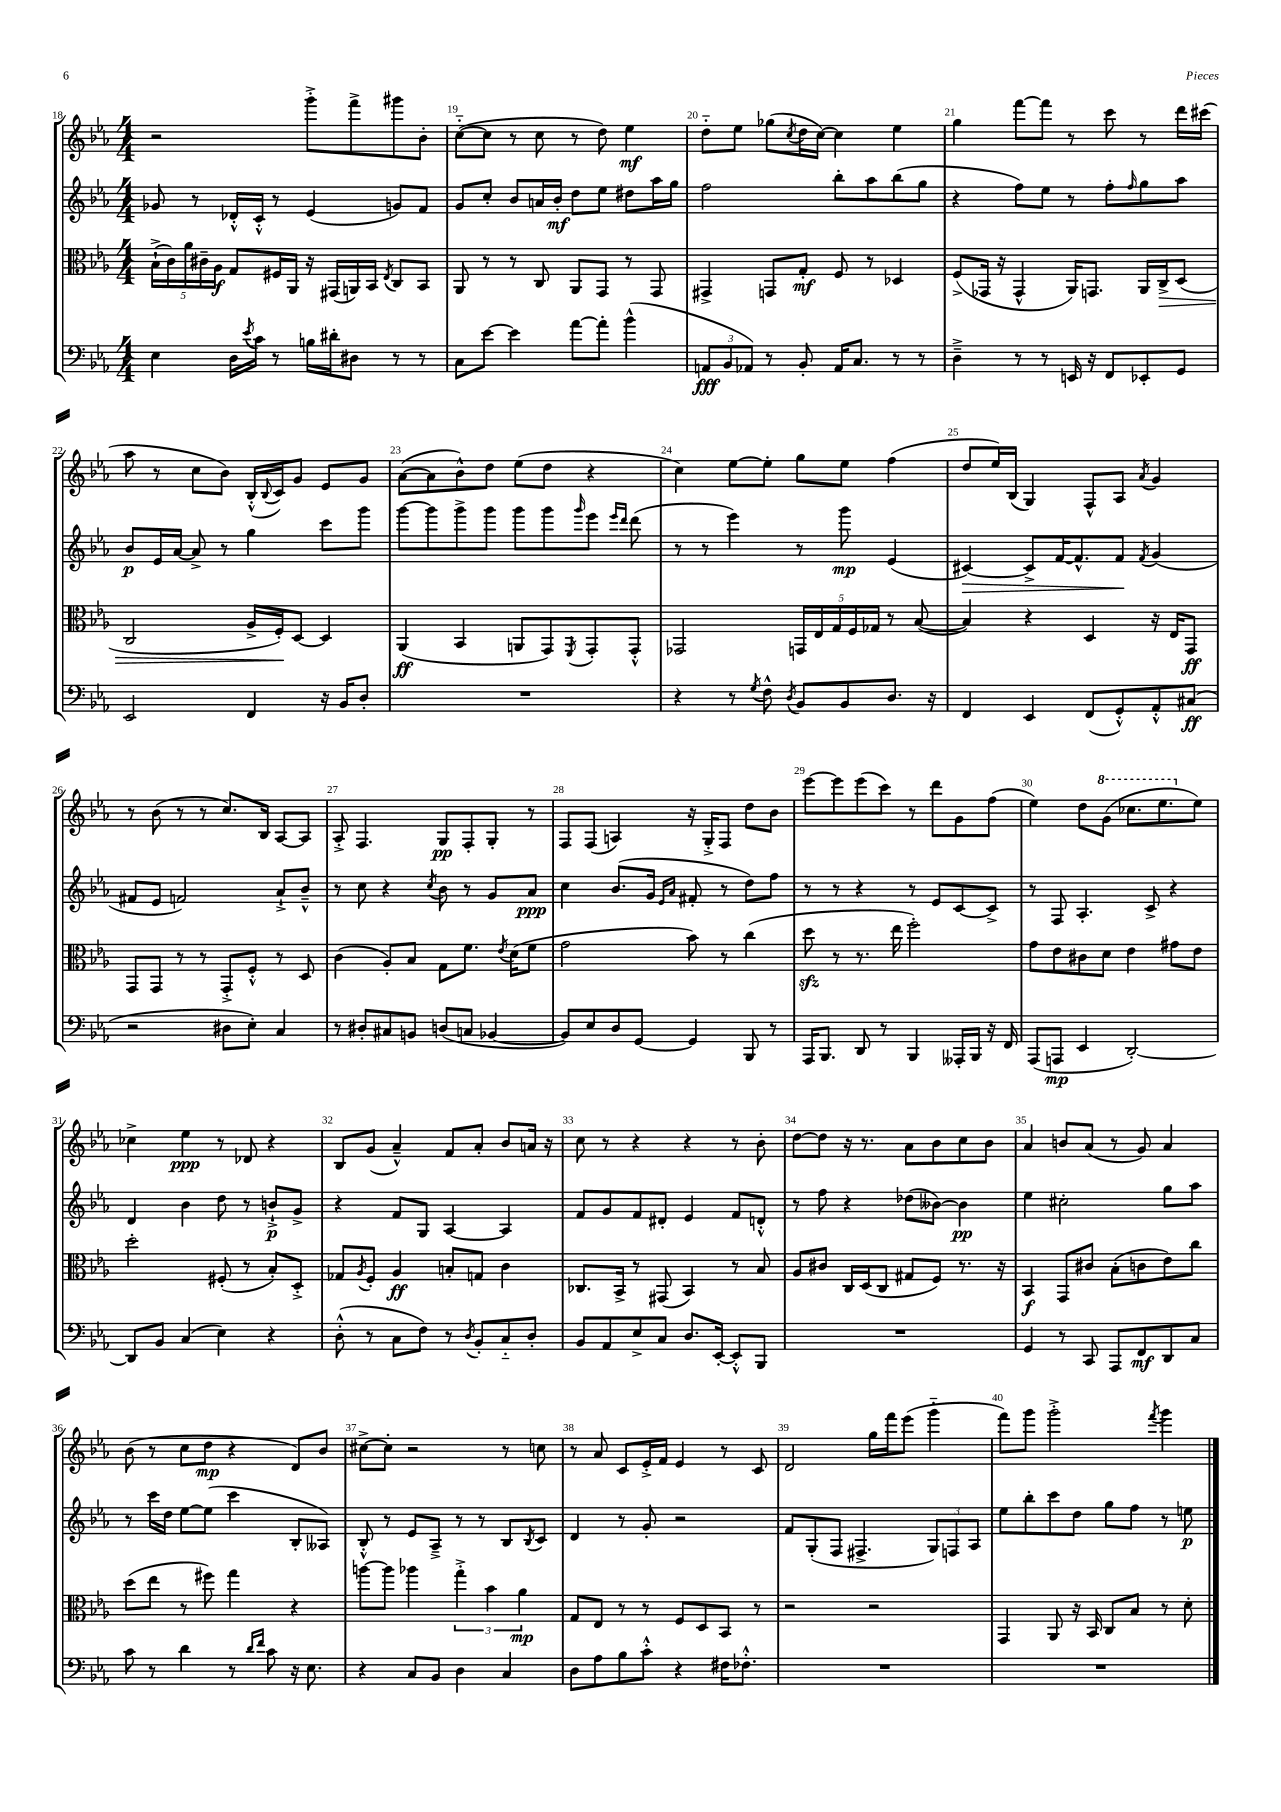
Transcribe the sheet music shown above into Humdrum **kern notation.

**kern	**kern	**kern	**kern
*staff4	*staff3	*staff2	*staff1
*clefF4	*clefC3	*clefG2	*clefG2
*k[b-e-a-]	*k[b-e-a-]	*k[b-e-a-]	*k[b-e-a-]
*M4/4	*M4/4	*M4/4	*M4/4
4E-	(20B-`^	8g-	2r
.	20c)	.	.
.	20a-	.	.
.	.	8r	.
.	20c#~	.	.
.	20A-	.	.
16D	8G	16d-'^^	.
8qe-	.	.	.
16c	.	16c'^^	.
8r	16F#	8r	.
.	16AA-	.	.
16B	16r	(4e-	8ggg'^
16d#'	(16GG#	.	.
8D#	16AA)	.	8fff^
.	16BB-	.	.
.	8qE-	.	.
8r	8C	8g)	8ggg#
8r	8BB-	8f	8b-'
=	=	=	=
8C	8AA-	8g	([8cc'~
[8e-	8r	8cc'	8cc]
4e-]	8r	8b-	8r
.	8C	16a	8cc
.	.	16b-'	.
[8a-	8AA-	8dd	8r
8a-']	8GG	8ee-	8dd)
(4b-^^	8r	8dd#	4ee-
.	8GG	16aa-	.
.	.	16gg	.
=	=	=	=
12AA	4GG#^	2ff	8dd'~
12BB-	.	.	.
.	.	.	8ee-
12AA-)	.	.	.
8r	8GG	.	(8gg-
.	.	.	8qcc
8BB-'	8G'	.	16dd
.	.	.	[16cc)
16AA-	8F	8bb-'	4cc]
8.C	.	.	.
.	8r	8aa-	.
8r	4D-	(8bb-	4ee-
8r	.	8gg	.
=	=	=	=
4D~^	(8F^	4r	4gg
.	16GG-	.	.
.	16r	.	.
8r	4GG-^^	8ff)	[8fff
8r	.	8ee-	8fff]
16EE	16AA-)	8r	8r
16r	8.GG	.	.
8FF	.	8ff'	8ccc
.	.	16qqff	.
8EE-'	16AA-	8gg	8r
.	16C^	.	.
8GG	(8D	8aa-	16ddd
.	.	.	(16ccc#
=	=	=	=
2EE-	2C	8b-	8aa-
.	.	16e-	8r
.	.	[16a-	.
.	.	8a-^]	8cc
.	.	8r	8b-)
4FF	16A-^	4gg	(16B-'^^
.	.	.	8qqB-
.	16F')	.	16c)
.	[8D	.	8g
16r	4D]	8ccc	8e-
16BB-	.	.	.
8D'	.	8ggg	8g
=	=	=	=
1r	(4AA-	[8ggg	([8a-
.	.	8ggg]	8a-]
.	4BB-	8ggg^	8b-^^)
.	.	8ggg	8dd
.	8AA	8ggg	(8ee-
.	8GG)	8ggg	8dd
.	8qFF	16qqggg	.
.	8GG'	8eee-	4r
.	.	16qqeee-	.
.	.	16qqddd	.
.	8GG'^^	(8ddd	.
=	=	=	=
4r	2GG-	8r	4cc)
.	.	8r	.
8r	.	4eee-)	[8ee-
8qG	.	.	.
8F^^	.	.	8ee-']
8qD	.	.	.
8BB-	20GG	8r	8gg
.	20E-	.	.
.	20G	.	.
8BB-	.	8ggg	8ee-
.	20F	.	.
.	20G-	.	.
8.D	8r	(4e-	(4ff
.	([8B-	.	.
16r	.	.	.
=	=	=	=
4FF	4B-])	[4c#)	8dd
.	.	.	16ee-)
.	.	.	(16B-
4EE-	4r	8c#^]	4G)
.	.	[16f	.
.	.	8.f^^]	.
(8FF	4D	.	8F^^
8GG'^^)	.	8f	8A-
.	.	8qf	8qa-
8AA-'^^	16r	(4g	4g
.	16E-	.	.
(8C#	8GG	.	.
=	=	=	=
2r	8GG	8f#	8r
.	8GG	8e-	(8b-
.	8r	2f)	8r
.	8r	.	8r
8D#	8GG'^	.	8.cc)
8E-')	8F'^^	.	.
.	.	.	16B-
4C	8r	8a-`^	[8A-
.	8D	8b-~^^	8A-]
=	=	=	=
8r	(4c	8r	8A-'^
8D#'	.	8cc	4.F
8C#	8A-')	4r	.
8BB	8B-	.	.
.	.	8qcc	.
(8D	8G	8b-	8G
8C	8.f	8r	8F'
[4BB-	.	8g	8G'
.	8qe-	.	.
.	(16d	.	.
.	8f	8a-	8r
=	=	=	=
8BB-])	2g	4cc	8F
8E-	.	.	(8F
8D	.	(8.b-	4A)
[8GG	.	.	.
.	.	16g	.
.	.	16qqe-	.
.	.	16qqa-	.
4GG]	8b-)	8f#'	16r
.	.	.	16G'^
.	8r	8r	8F
8BBB-	(4cc	8dd)	8dd
8r	.	8ff	8b-
=	=	=	=
16AAA-	8dd	8r	[8eee-
8.BBB-	.	.	.
.	8r	8r	8eee-]
8DD	8.r	4r	(8eee-
8r	.	.	8ccc)
.	16ee-	.	.
4BBB-	2ff')	8r	8r
.	.	8e-	8ddd
16AAA--'	.	[8c	8g
16BBB-	.	.	.
16r	.	8c^]	(8ff
16FF	.	.	.
=	=	=	=
(8AAA-	8g	8r	4ee-)
8AAA	8e-	8F	.
4EE-	8c#	4.A-'	8dd
.	8d	.	(8gg
[2DD')	4e-	.	8.ccc-
.	.	8c^	.
.	.	.	8.eee-
.	8g#	4r	.
.	8e-	.	8ee-)
=	=	=	=
8DD]	2dd'	4d	4cc-^
8BB-	.	.	.
(4C	.	4b-	4ee-
4E-)	(8F#'	8dd	8r
.	8r	8r	8d-
4r	8B-')	8b`^	4r
.	8D'^	8g^	.
=	=	=	=
(8D'^^	8G-	4r	8B-
.	8qA-	.	.
8r	8F'	.	(8g
8C	4A-	8f	4a-~^^)
8F)	.	8G	.
8r	8B'	[4A-	8f
8qD	.	.	.
8BB-'	8G	.	8a-'
8C'~	4c	4A-]	8b-
8D'	.	.	16a
.	.	.	16r
=	=	=	=
8BB-	8.C-	8f	8cc
8AA-	.	8g	8r
.	16BB-^	.	.
8E-^	8r	8f	4r
8C	(8GG#	8d#'	.
8.D	4BB-)	4e-	4r
[16EE-'	.	.	.
8EE-'^^]	8r	8f	8r
8BBB-	8B-	8d'^^	8b-'
=	=	=	=
1r	8A-	8r	[8dd
.	8c#	8ff	8dd]
.	16C	4r	16r
.	(16D	.	8.r
.	8C	.	.
.	8G#	(8dd-	8a-
.	8F)	[8b--)	8b-
.	8.r	4b--]	8cc
.	.	.	8b-
.	16r	.	.
=	=	=	=
4GG	4BB-	4ee-	4a-
8r	8GG	2cc#'	8b
8CC	8c#	.	(8a-
8AAA-	(8B-'	.	8r
8FF	8c	.	8g)
8DD	8e-)	8gg	4a-
8C	8cc	8aa-	.
=	=	=	=
8c	(8dd	8r	(8b-
8r	8ee-	16ccc	8r
.	.	16dd	.
4d	8r	[8ee-	8cc
.	8ff#)	(8ee-]	8dd
8r	4gg	4ccc	4r
16qqd	.	.	.
16qqf	.	.	.
8c	.	.	.
16r	4r	8B-'	8d)
8.E-	.	.	.
.	.	8A--)	8b-
=	=	=	=
4r	[8aa	8B-'^^	[8cc#^
.	8aa]	8r	8cc#']
8C	4aa-	8e-	2r
8BB-	.	8A-~^	.
4D	6gg'^	8r	.
.	.	8r	.
.	6b-	.	.
4C	.	8B-	8r
.	6a-	.	.
.	.	8qB-	.
.	.	8c	8cc
=	=	=	=
8D	8G	4d	8r
8A-	8E-	.	8a-
8B-	8r	8r	8c
8c'^^	8r	8g'	16e-'^
.	.	.	16f
4r	8F	2r	4e-
.	8D	.	.
16F#	8BB-	.	8r
8.F-'^^	.	.	.
.	8r	.	8c
=	=	=	=
1r	2r	8f	2d
.	.	(8G'	.
.	.	8F	.
.	.	4.F#^	.
.	2r	.	16gg
.	.	.	16fff
.	.	.	(8eee-
.	.	12G)	4ggg'~
.	.	12F	.
.	.	12A-	.
=	=	=	=
1r	4GG	8ee-	8fff)
.	.	8bb-'	8ggg
.	8AA-	8ccc	2ggg'^
.	16r	8dd	.
.	16BB-	.	.
.	8C	8gg	.
.	8B-	8ff	.
.	.	.	8qfff
.	8r	8r	4ggg
.	8d'	8ee	.
==	==	==	==
*-	*-	*-	*-
